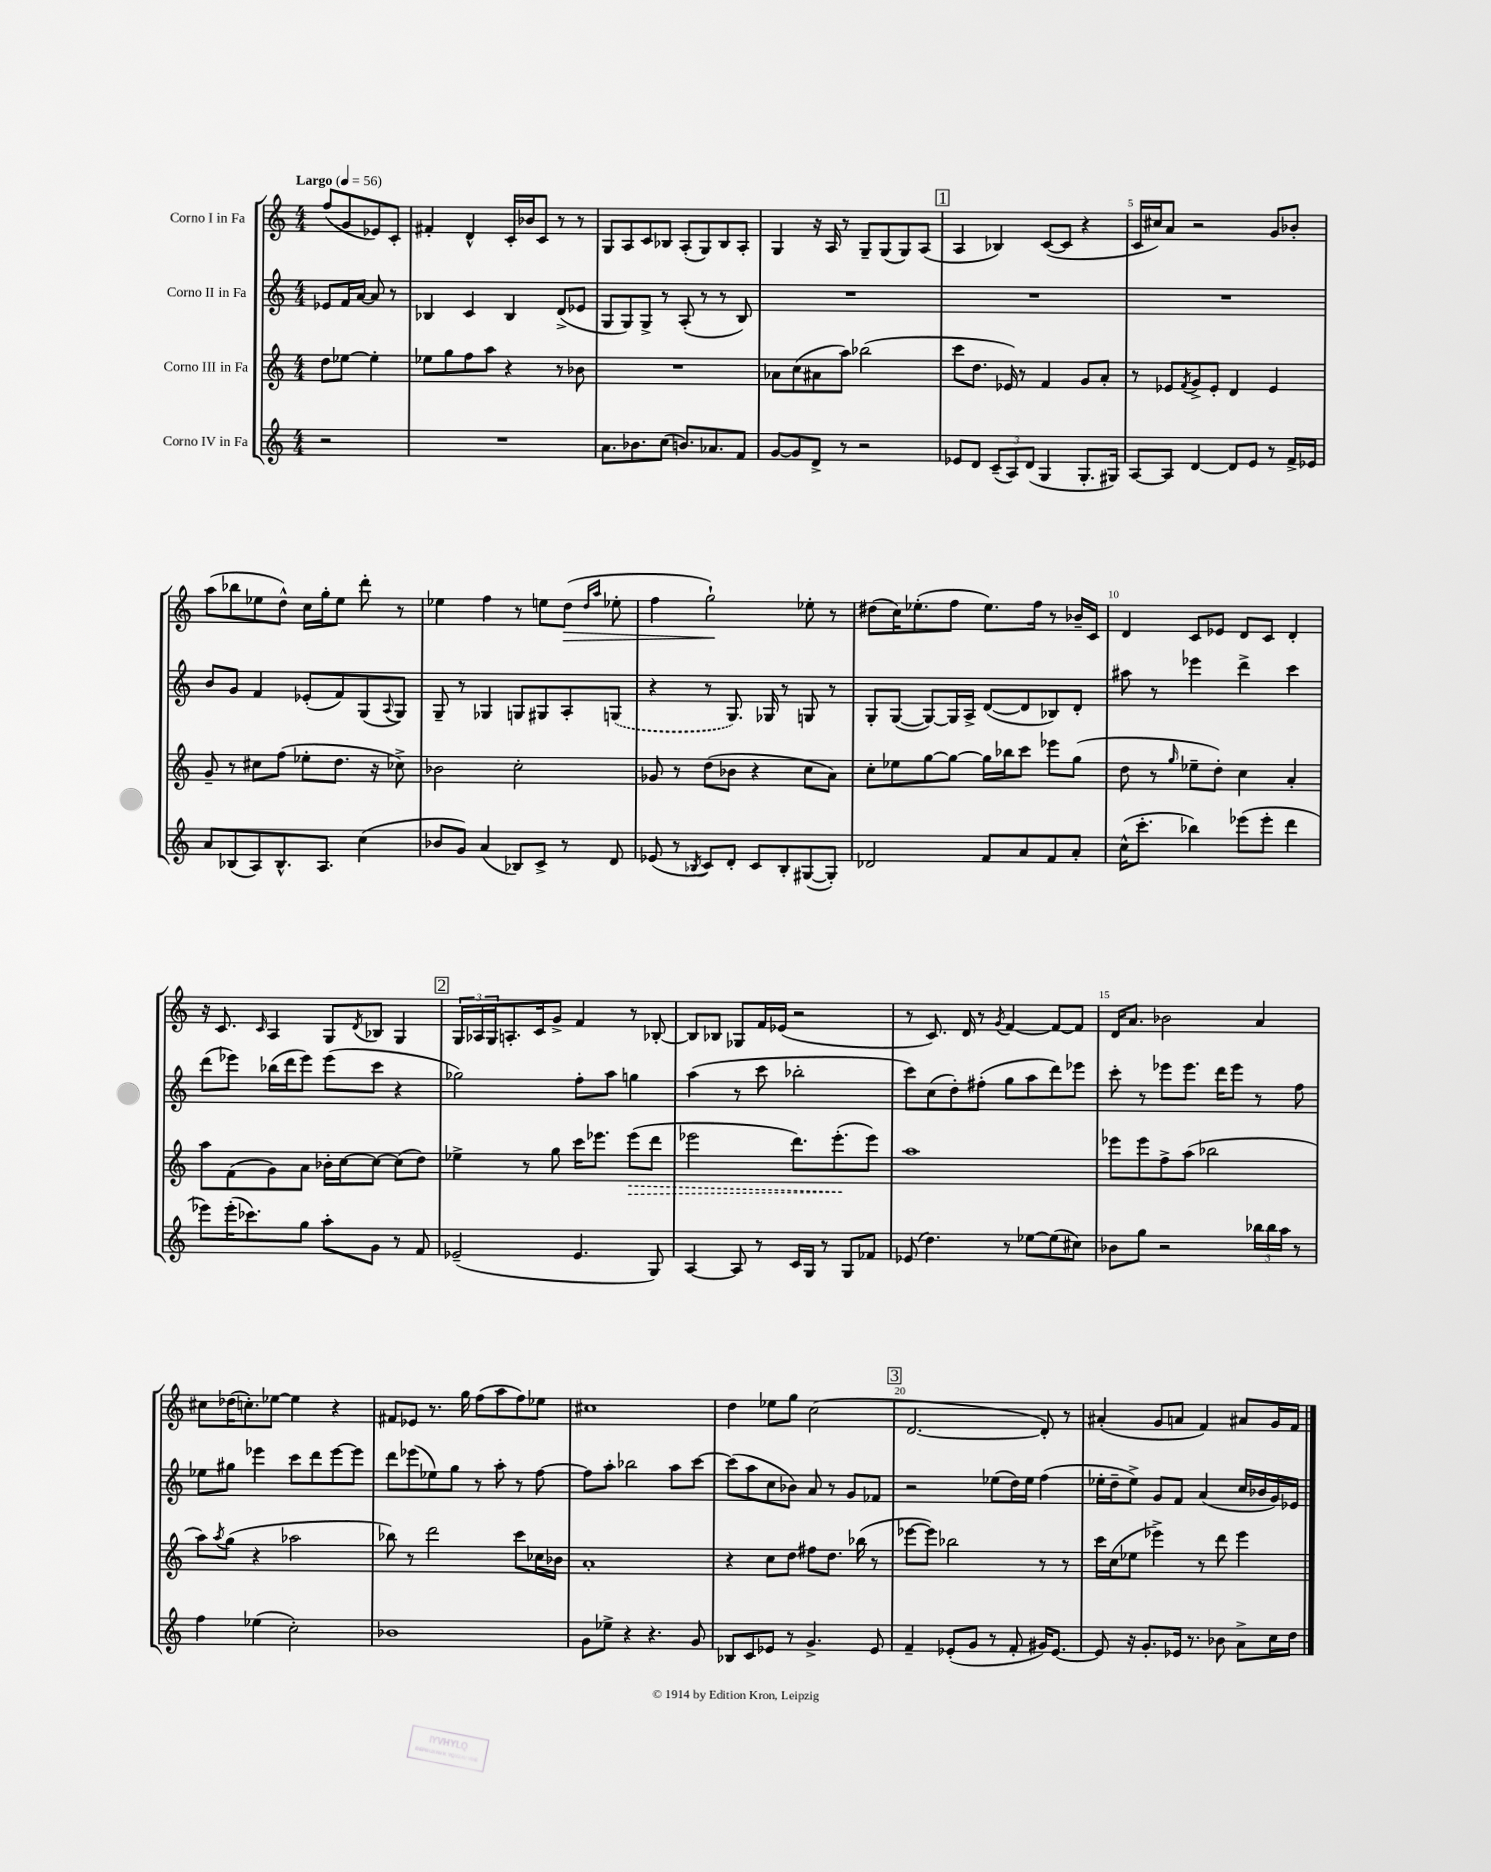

**kern	**kern	**dynam	**kern	**kern	**dynam
*part4	*part3	*part3	*part2	*part1	*part1
*staff4	*staff3	*staff3	*staff2	*staff1	*staff1
*I"Corno IV in Fa	*I"Corno III in Fa	*	*I"Corno II in Fa	*I"Corno I in Fa	*
*clefG2	*clefG2	*	*clefG2	*clefG2	*
*k[]	*k[]	*	*k[]	*k[]	*
*M4/4	*M4/4	*	*M4/4	*M4/4	*
*MM56	*MM56	*	*MM56	*MM56	*
=	=	=	=	=	=
!	!	!	!	!LO:TX:a:B:t=Largo	!
2r	8dd\L	.	8e-X/L	(8ff/L	.
.	[8ee-X\J	.	16f/L	8g/	.
.	.	.	[16a/JJ	.	.
.	4ee-'\]	.	8a/]	8e-X/)	.
.	.	.	8r	8c'/J	.
=1	=1	=1	=1	=1	=1
1r	8ee-X\L	.	4B-X/	4f#X'/	.
.	8gg\	.	.	.	.
.	8ff\	.	4c/	4d^^/	.
.	8aa\J	.	.	.	.
.	4r	.	4B-/	16c'/LL	.
.	.	.	.	16b-X/J	.
.	.	.	.	8c/J	.
.	8r	.	(8d^/L	8r	.
.	8b-X\	.	8e-X/J	8r	.
=2	=2	=2	=2	=2	=2
8.a\L	1r	.	8G/L	8G/L	.
.	.	.	8G/)	8A/	.
8.b-X\	.	.	.	.	.
.	.	.	8G^/J	8c/	.
(8cc\J	.	.	8r	8B-X/J	.
8.bn/L)	.	.	(8A'/	(8A'/L	.
.	.	.	8r	8G/)	.
8.a-X/	.	.	.	.	.
.	.	.	8r	8B-/	.
8f/J	.	.	8B/)	8A'/J	.
=3	=3	=3	=3	=3	=3
[8g/L	8a-X\L	.	1r	4G/	.
8g/]	(8cc\	.	.	.	.
8d^/J	8a#X\	.	.	16r	.
.	.	.	.	16A/	.
8r	8aa\J)	.	.	8r	.
2r	(2bb-X\	.	.	8G~/L	.
.	.	.	.	(8G/	.
.	.	.	.	8G/)	.
.	.	.	.	(8A/J	.
!!LO:REH:place=s1:t=1
=4	=4	=4	=4	=4	=4
8e-X/L	8ccc\L	.	1r	4A/	.
8d/J	8.dd\J	.	.	.	.
(12c~/L	.	.	.	4B-X/)	.
.	16e-X/)	.	.	.	.
12A/)	.	.	.	.	.
.	8r	.	.	.	.
(12d/J	.	.	.	.	.
4G/	4f/	.	.	([8c/L	.
.	.	.	.	8c/J]	.
8.G'/L	8g/L	.	.	4r	.
.	8a'/J	.	.	.	.
16G#X/Jk)	.	.	.	.	.
=5	=5	=5	=5	=5	=5
[8A/L	8r	.	1r	16c/LL	.
.	.	.	.	16cc#X/J)	.
8A/J]	8e-X/L	.	.	8a/J	.
.	8qf/	.	.	.	.
[4d/	8g^/	.	.	2r	.
.	8e-'/J	.	.	.	.
8d/L]	4d/	.	.	.	.
8e/J	.	.	.	.	.
8r	4e-/	.	.	8g/L	.
16f^/LL	.	.	.	8b-X'/J	.
16e-X/JJ	.	.	.	.	.
!!LO:LB:g=z
=6	=6	=6	=6	=6	=6
8a/L	8g~/	.	8b/L	(8aa\L	.
(8B-X/	8r	.	8g/J	8bb-X\	.
8A/)	8cc#X\L	.	4f/	8ee-X\	.
8.B-^^/	(8ff\J	.	.	8dd^^\J)	.
.	8ee-X'\L	.	(8e-X'/L	16cc\LL	.
8.A/J	.	.	.	16gg'\J	.
.	8.dd\J	.	8f/)	8ee-\J	.
(4cc\	.	.	(8G/	8ddd'\	.
.	16r	.	.	.	.
.	.	.	8qqA/	.	.
.	8cc-X^\)	.	8G/J)	8r	.
=7	=7	=7	=7	=7	=7
8b-X/L	2b-X\	.	8G~/	4ee-X\	.
8g/J)	.	.	8r	.	.
(4a/	.	.	4G-X/	4ff\	.
8B-X/L)	2cc'\	.	8Gn/L	8r	.
8c^/J	.	.	8G#X/	8een\L	.
!	!	!	!	!	!LO:HP:b
8r	.	.	8A'/	(8dd\J	>
.	.	.	.	16qqdd/LL	.
.	.	.	.	16qqaa/JJ	.
8d/	.	.	(8Gn/J	8ee-X'\	.
=8	=8	=8	=8	=8	=8
(8e-X/	8g-X/	.	4r	4ff\	.
8r	8r	.	.	.	.
8qB-X/	.	.	.	.	.
8c/L)	(8dd\L	.	8r	2gg`\)	.
8d'/J	8b-X\J	.	8.G/)	.	.
8c/L	4r	.	.	.	.
.	.	.	16G-X/	.	.
8B-'/	.	.	8r	.	.
([8G#X/	8cc\L	.	8Gn/	8ee-X'\	]
8G#'/J])	8a\J)	.	8r	8r	.
=9	=9	=9	=9	=9	=9
2d-X/	8cc'\L	.	8G'/L	(8dd#X\L	.
.	8ee-X\	.	([8G/J	16cc\K)	.
.	.	.	.	(8.ee-X'\	.
.	[8gg\	.	8G/L_)	.	.
.	8gg\J_	.	16G/L]	8ff\J	.
.	.	.	16A^/JJ	.	.
8f/L	16gg\LL]	.	([8d/L	8.ee-\L)	.
.	16bb-X\J	.	.	.	.
8a/	8ccc\J	.	8d/]	.	.
.	.	.	.	16ff\Jk	.
8f/	8eee-X\L	.	8B-X/)	8r	.
8a'/J	(8gg\J	.	8d'/J	16b-X~/LL	.
.	.	.	.	16c/JJ	.
=10	=10	=10	=10	=10	=10
(16cc^^\KL	8dd\	.	8aa#X\	4d/	.
8.ccc'\J	.	.	.	.	.
.	8r	.	8r	.	.
.	16qqgg/	.	.	.	.
4bb-X\)	8ee-X~\L	.	4eee-X\	8c/L	.
.	8dd'\J)	.	.	8e-X/J	.
(8eee-X\L	4cc\	.	4ddd^\	8d/L	.
8eee-'\J	.	.	.	8c/J	.
4ddd\	4a'/	.	4ccc\	4d'/	.
!!LO:LB:g=z
=11	=11	=11	=11	=11	=11
8eee-X\L)	8aa\L	.	(8ddd\L	16r	.
.	.	.	.	8.c/	.
(16eee-'\K	(8f\	.	8eee-X\J)	.	.
8.ccc-X\)	.	.	.	.	.
.	.	.	.	16qqc/	.
.	8g\)	.	(16bb-X\LL	4A/	.
.	.	.	16ddd\J	.	.
8gg\J	8a\J	.	8eee-\J)	.	.
8aa'\L	16b-X'\LL	.	(8eee-\L	8G/L	.
.	[16cc\J	.	.	.	.
.	.	.	.	8qd/	.
8g\J	8cc\J_	.	8ccc\J	8B-X/J	.
8r	(8cc\L]	.	4r	4G/	.
8f/	8dd\J)	.	.	.	.
!!LO:REH:place=s1:t=2
=12	=12	=12	=12	=12	=12
(2e-X~/	4ee-X^\	.	2gg-X\)	24G/LL	.
.	.	.	.	24A-X/	.
.	.	.	.	24G/J	.
.	.	.	.	8.An'/	.
.	8r	.	.	.	.
.	.	.	.	16c/k	.
.	8gg\	.	.	8g^/J	.
4.e-/	16ccc\KL	.	8ff'\L	4f/	.
.	8.eee-X\J	.	.	.	.
.	.	.	8aa\J	.	.
!	!	!LO:HP:b	!	!	!
.	(8eee-\L	>	4ggn\	8r	.
8G/)	8ddd\J	.	.	[8B-X'/	.
=13	=13	=13	=13	=13	=13
[4A/	2eee-X\	.	(4aa\	8B-/L]	.
.	.	.	.	8B-X/J	.
8A/]	.	.	8r	8G-X/L	.
8r	.	.	8ccc\	16f/L	.
.	.	.	.	(16e-X/JJ	.
16c/LL	8.ddd\L)	.	2bb-X'\	2r	.
16G/JJ	.	.	.	.	.
8r	.	.	.	.	.
.	(8.eee-'\	.	.	.	.
8G/L	.	.	.	.	.
8f-X/J	8eee-\J)	]	.	.	.
=14	=14	=14	=14	=14	=14
(8e-X/	1aa	.	8ccc\L)	8r	.
4.dd\)	.	.	(8cc\	8.c/)	.
.	.	.	8dd'\)	.	.
.	.	.	.	16d/	.
.	.	.	(8ff#X'\J	8r	.
.	.	.	.	8qg/	.
8r	.	.	8gg\L	[4f/	.
[8ee-X\L	.	.	8aa\	.	.
(8ee-\]	.	.	8ddd\)	8f/L_	.
8cc#X\J)	.	.	8eee-X\J	8f/J]	.
=15	=15	=15	=15	=15	=15
8b-X\L	8eee-X\L	.	8ccc'\	16d/KL	.
.	.	.	.	8.a/J	.
8gg\J	8eee-\	.	8r	.	.
2r	8ff^\	.	8eee-X\L	2b-X\	.
.	(8aa\J	.	8.eee-\J	.	.
.	2bb-X\	.	.	.	.
.	.	.	16ddd\KL	.	.
.	.	.	8eee-\J	.	.
24bb-X\LL	.	.	8r	4a/	.
24bb-\	.	.	.	.	.
24aa\JJ	.	.	.	.	.
8r	.	.	8ff\	.	.
!!LO:LB:g=z
=16	=16	=16	=16	=16	=16
4ff\	8aa\L)	.	8ee-X\L	8cc#X\L	.
.	8qaa/	.	.	.	.
.	(8gg\J	.	8gg#X\J	(16dd-X\K	.
.	.	.	.	8.ccn'\)	.
(4ee-X\	4r	.	4eee-X\	.	.
.	.	.	.	[8ee-X\J	.
2cc'\)	2aa-X\	.	8ccc\L	4ee-\]	.
.	.	.	8ddd\	.	.
.	.	.	[8eee-\	4r	.
.	.	.	8eee-\J]	.	.
=17	=17	=17	=17	=17	=17
1b-X	8bb-X\)	.	8ddd\L	8f#X/L	.
.	8r	.	(8eee-X\	8e-X/J	.
.	2ddd\	.	8ee-X\)	8.r	.
.	.	.	8gg\J	.	.
.	.	.	.	16gg\	.
.	.	.	8r	(8ff\L	.
.	.	.	8aa'\	8aa\	.
.	8ccc\L	.	8r	8ff\)	.
.	16cc-X\L	.	[8ff\	8ee-X\J	.
.	16b-X\JJ	.	.	.	.
=18	=18	=18	=18	=18	=18
8g\L	1a'	.	8ff\L]	1cc#X	.
8ee-X^\J	.	.	8aa'\J	.	.
4r	.	.	2bb-X\	.	.
4.r	.	.	.	.	.
.	.	.	8aa\L	.	.
8g/	.	.	[8ccc\J	.	.
=19	=19	=19	=19	=19	=19
8B-X/L	4r	.	(8ccc\L]	4dd\	.
8c/	.	.	8aa\	.	.
8e-X/J	8cc\L	.	8cc\	8ee-X\L	.
8r	8dd\J	.	8b-X\J)	8gg\J	.
4.g^/	8ff#X\L	.	8a/	(2cc\	.
.	8.dd\J	.	8r	.	.
.	.	.	8g/L	.	.
.	(16bb-X\	.	.	.	.
8e-/	8r	.	8f-X/J	.	.
!!LO:REH:place=s1:t=3
=20	=20	=20	=20	=20	=20
4f~/	[8eee-X\L	.	2r	[2.d/	.
.	8eee-\J])	.	.	.	.
(8e-X'/L	2bb-X\	.	.	.	.
8g/J	.	.	.	.	.
8r	.	.	(8ee-X\L	.	.
8f'/	.	.	16dd\L)	.	.
.	.	.	16ee-\JJ	.	.
16g#X/KL)	8r	.	(4ff\	8d'/])	.
[8.e-/J	.	.	.	.	.
.	8r	.	.	8r	.
=21	=21	=21	=21	=21	=21
8e-/]	16ccc\LL	.	16ee-X'\LL	(4a#X'/	.
.	(16cc\J	.	16dd~\J	.	.
16r	8ee-X\J	.	8ee-^\J)	.	.
8.g'/L	.	.	.	.	.
.	4eee-X^\)	.	8g/L	8g/L	.
16e-X/Jk	.	.	8f/J	8an/J	.
8.r	.	.	.	.	.
.	8r	.	(4a/	4f/)	.
8b-X\	8ddd\	.	.	.	.
8a^\L	4eee-\	.	16cc/LL	8a#X/L	.
.	.	.	16b-X/	.	.
16cc\L	.	.	16g/)	16g/L	.
16dd\JJ	.	.	16e-X/JJ	16f/JJ	.
==	==	==	==	==	==
*-	*-	*-	*-	*-	*-
